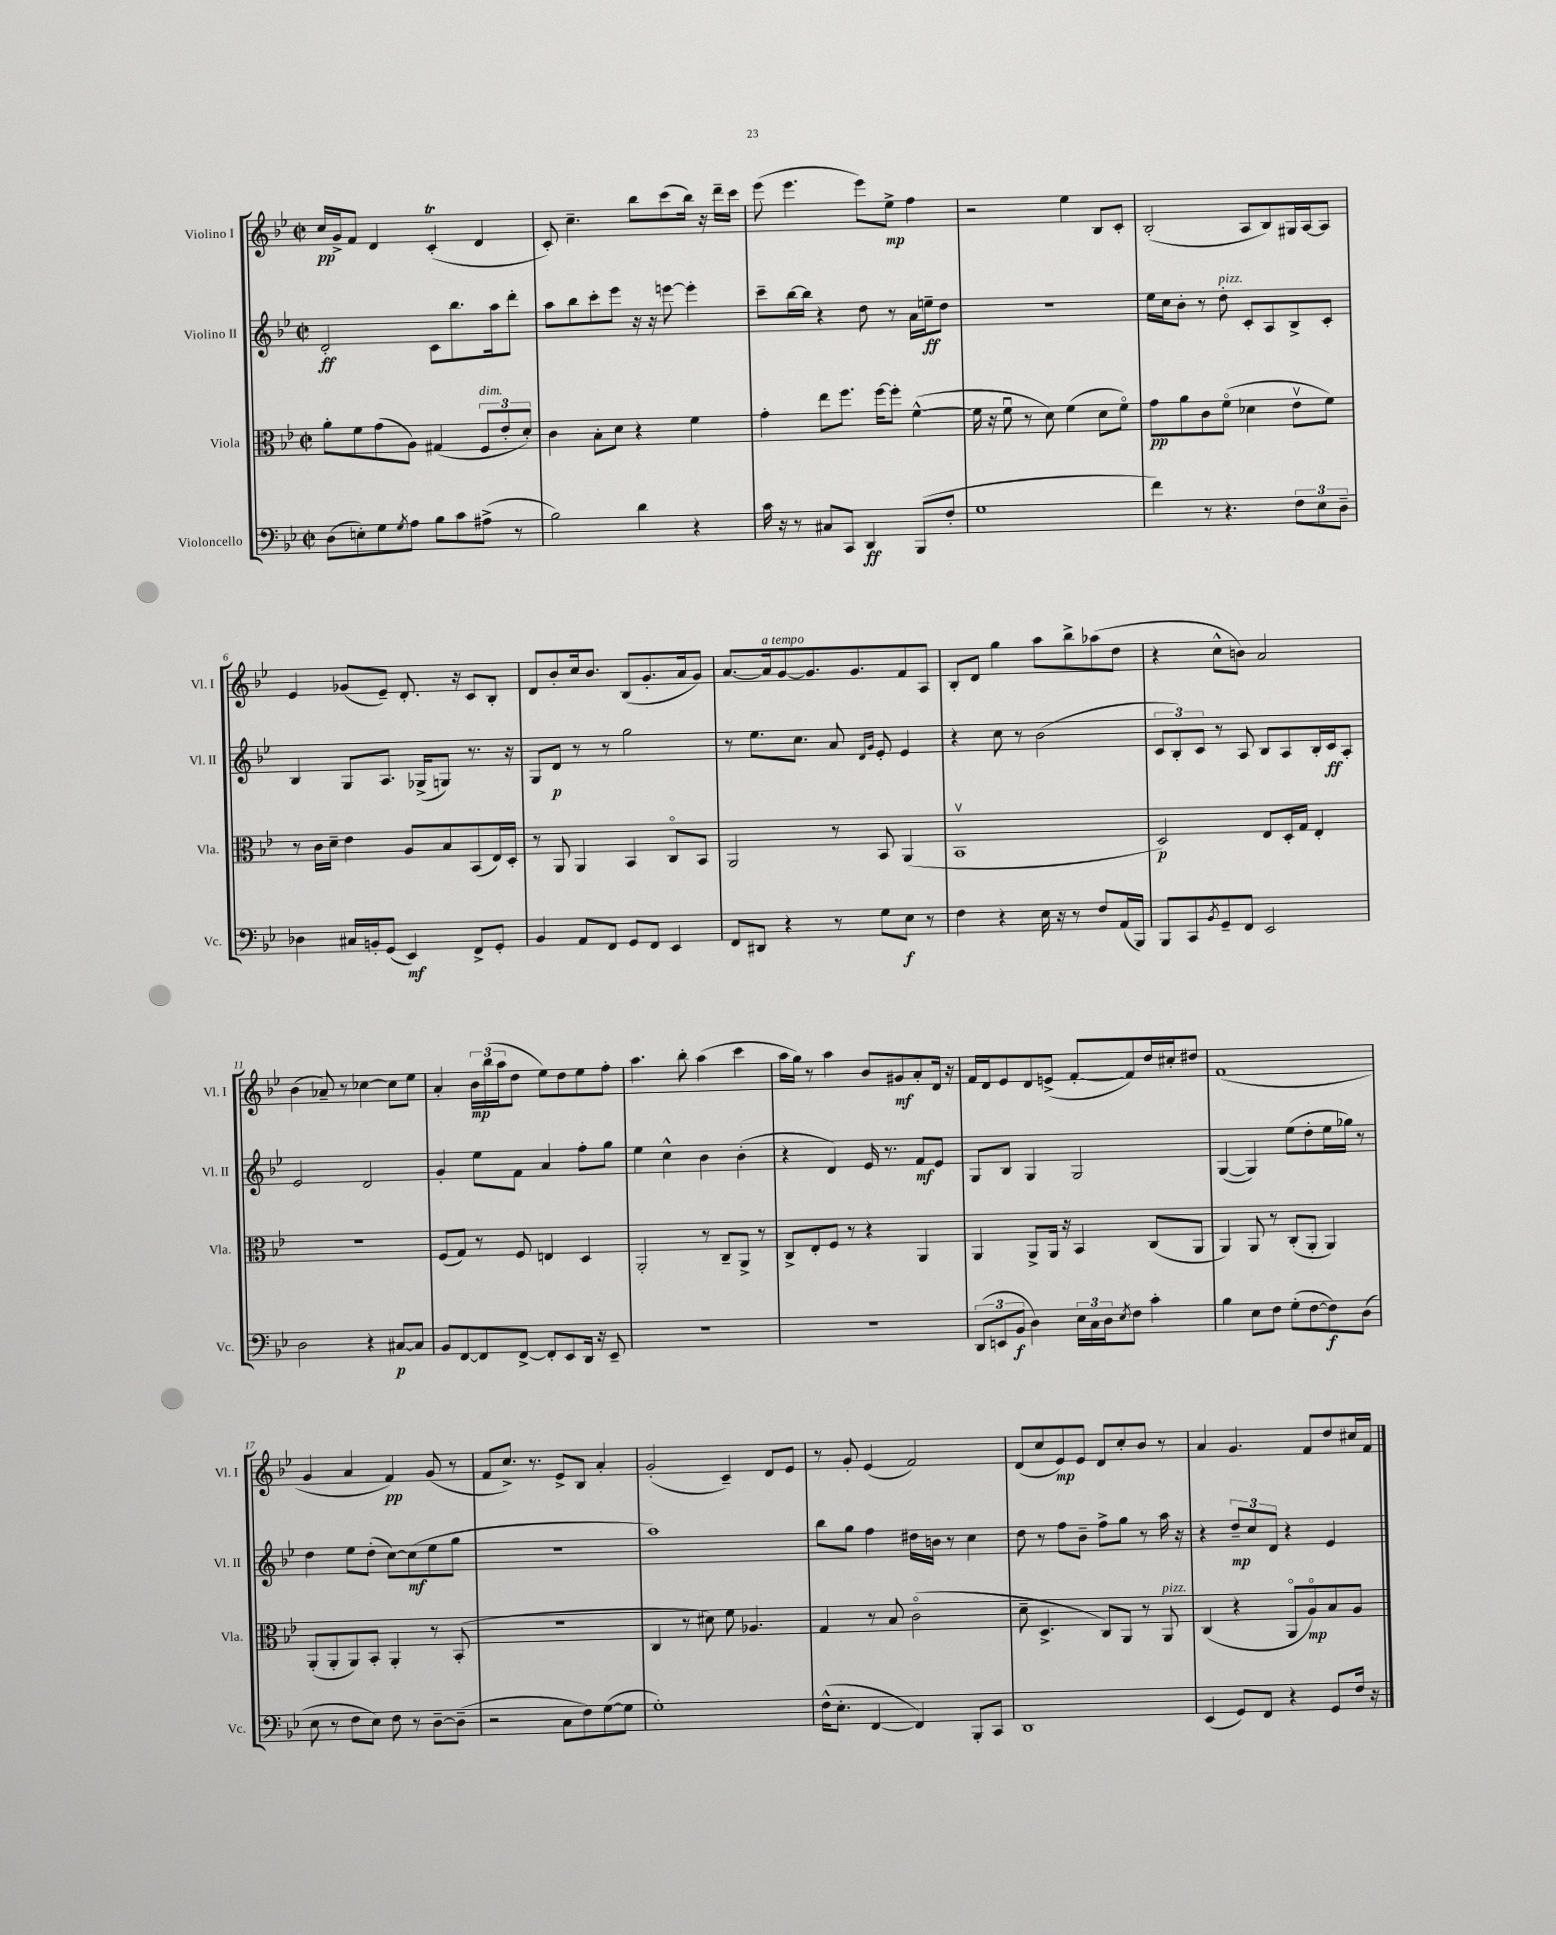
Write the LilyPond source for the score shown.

<<
\new StaffGroup <<
\new Staff = "s0" \with { instrumentName = "Violino I" shortInstrumentName = "Vl. I" } {
    \clef treble \key bes \major \defaultTimeSignature \time 2/2
    c''16\pp g'16-> f'8 d'4 c'4-.\trill( d'4 |
    c'8-.) c''4.-- bes''8 c'''8( bes''16) r16 d'''16-- c'''16 |
    ees'''8( ees'''4. ees'''8) ees''8->\mp f''4 |
    r2 ees''4 bes8 c'8-. |
    bes2-.( a8 bes8) gis16 a16~ a8 |
    ees'4 ges'8( ees'8--) d'8.-. r16 c'8 bes8-. |
    d'8 bes'8-. c''16 bes'8. bes8( g'8.-. a'16 g'8) |
    a'8.~ a'16^\markup { \italic "a tempo" } g'8~ g'8. g'8. f'8 a8 |
    bes8-. d'8 g''4 a''8 bes''8-> aes''8( d''8 |
    r4 c''8-^ b'8) a'2 |
    bes'4( aes'8--) r8 ces''4~ ces''8 ees''8 |
    a'4-. \tuplet 3/2 { bes'16\mp bes''16( a''16 } d''8 ees''8) d''8 ees''8 f''8-. |
    a''4. bes''8-. a''4( c'''4 |
    a''16 g''16) r8 a''4 bes'8 gis'8\mf a'8-. d'16 r16 |
    f'16 d'16 ees'8 d'8 e'8->( f'8~-. f'8) d''16 cis''16-. dis''8 |
    f'1( |
    g'4 a'4 f'4\pp) g'8( r8 |
    f'8 c''8.->) r8. ees'8-> bes8 a'4-. |
    g'2-.( c'4--) d'8 ees'8 |
    r8 g'8-. ees'4( f'2) |
    d'8( c''8 ees'8\mp) ees'8 d'8 c''8-. bes'8 r8 |
    a'4 g'4. f'8 d''8 cis''16 f'16 \bar "|." |
}
\new Staff = "s1" \with { instrumentName = "Violino II" shortInstrumentName = "Vl. II" } {
    \clef treble \key bes \major \defaultTimeSignature \time 2/2
    d'2-.\ff c'8 bes''8. a''16 d'''8-. |
    a''8 bes''8 c'''8-. ees'''8 r16 r16 e'''8~ e'''4-. |
    c'''8-- bes''16~ bes''16 r4 d''8 r8 a'16 e''16--\ff d''8 |
    R1 |
    ees''16 c''16 bes'8-. r8 d''8-.^\markup { \italic "pizz." } c'8-. a8 bes8-> c'8-. |
    bes4 g8 a8. ges16->( g8) r8. r16 |
    g8 d'8\p r8 r8 g''2 |
    r8 ees''8. c''8. a'8 \grace { d'16 g'16 } ees'8-. ees'4 |
    r4 c''8 r8 bes'2( |
    \tuplet 3/2 { c'8 bes8-.) c'8 } r8 a8 bes8 a8 bes16-. c'16\ff a8-. |
    ees'2 d'2 |
    g'4-. ees''8 f'8 a'4 f''8-. g''8 |
    ees''4 c''4-^ bes'4 bes'4-.( |
    r4 d'4) ees'16 r8. f'8\mf ees'8 |
    g8 bes8 g4 g2 |
    g4~( g4) ees''8( d''8-. ees''16 ges''16) r8 |
    d''4 ees''8 d''8-.( c''8~) c''8\mf( ees''8 g''8 |
    r1 |
    a''1) |
    bes''8 g''8 f''4 dis''16 b'16 r8 c''4 |
    d''8 r8 f''8 bes'8-- f''8-> g''8 r8 a''16 r16 |
    r4 \tuplet 3/2 { d''8--\mp c''8 d'8 } r4 ees'4 \bar "|." |
}
\new Staff = "s2" \with { instrumentName = "Viola" shortInstrumentName = "Vla." } {
    \clef alto \key bes \major \defaultTimeSignature \time 2/2
    a'8-. f'8 g'8( a8) gis4( \tuplet 3/2 { f8^\markup { \italic "dim." } ees'8-. d'8-.) } |
    c'4 bes8-. d'8 r4 f'4 |
    g'4-. ees''8 f''8. f''16~ f''8-. f'4~-^( |
    f'16 r16 f'8\downbow r8 d'8) f'4( d'8 f'8\flageolet) |
    g'8\pp a'8 c'8 f'8\flageolet( des'4 ees'8\upbow f'8) |
    r8 c'16 d'16-- ees'4 a8 bes8 bes,8( ees16) d16-. |
    r8 a,8 a,4 bes,4 c8\flageolet bes,8 |
    a,2 r8 bes,8 a,4( |
    bes,1\upbow |
    d2\p) ees8 d16-. g16 ees4-. |
    r1 |
    f8( g8) r8 f8 e4 d4 |
    a,2-. r8 c8-- a,8-> r8 |
    c8-> ees8-. f8 r8 r4 a,4 |
    a,4 a,8-> a,16 r16 bes,4 c8( a,8 |
    a,4) a,8 r8 c8-.( a,8-. a,4) |
    a,8-.( a,8-. a,8) bes,8-. a,4-. r8 bes,8-.( |
    R1 |
    c4 r8 dis'8) f'8 aes4. |
    g4 r8 bes8 c'2\flageolet( |
    d'8-- d4.-> c8) a,8 r8 a,8^\markup { \italic "pizz." } |
    c4( r4 a,8\flageolet a8\flageolet\mp) bes8 a8 \bar "|." |
}
\new Staff = "s3" \with { instrumentName = "Violoncello" shortInstrumentName = "Vc." } {
    \clef bass \key bes \major \defaultTimeSignature \time 2/2
    d8( e8-.) g8 \acciaccatura { g8 } a8 bes8 c'8 ais8->( r8 |
    bes2) d'4 r4 |
    c'16 r16 r8 cis8 c,8 d,4\ff bes,,8( f8-. |
    g1 |
    f'4) r8 r4. \tuplet 3/2 { f8 ees8 d8-- } |
    des4 cis16 b,16-. g,8( ees,4\mf) f,8-> g,8-. |
    bes,4 a,8 f,8 g,8 f,8 ees,4 |
    f,8 dis,8 r4 r8 g8 ees8\f r8 |
    f4 r4 ees16 r16 r8 f8 a,16( bes,,16) |
    bes,,8 c,8 \acciaccatura { bes,8 } g,8-- f,8 ees,2 |
    d2 r4 cis8~\p cis8 |
    bes,8 f,8~ f,8 f,8~-> f,8-. ees,8 d,16 r16 ees,8-- |
    R1 |
    R1 |
    \tuplet 3/2 { d,8( e,8 bes,8\f } d4) \tuplet 3/2 { ees16 c16 d16 } \acciaccatura { ees8 } f8 c'4-. |
    bes4 ees8 f8 g8-.( f8~ f8\f) d8( |
    ees8 r8 f8 ees8) f8 r8 d8~-- d8--( |
    r2 c8 f8) g8~( g8 |
    g1-.) |
    f16-^( ees8.-. f,4~ f,4) bes,,8-. c,8 |
    d,1 |
    ees,4( g,8) f,8 r4 g,8 f16 r16 \bar "|." |
}
>>
>>
